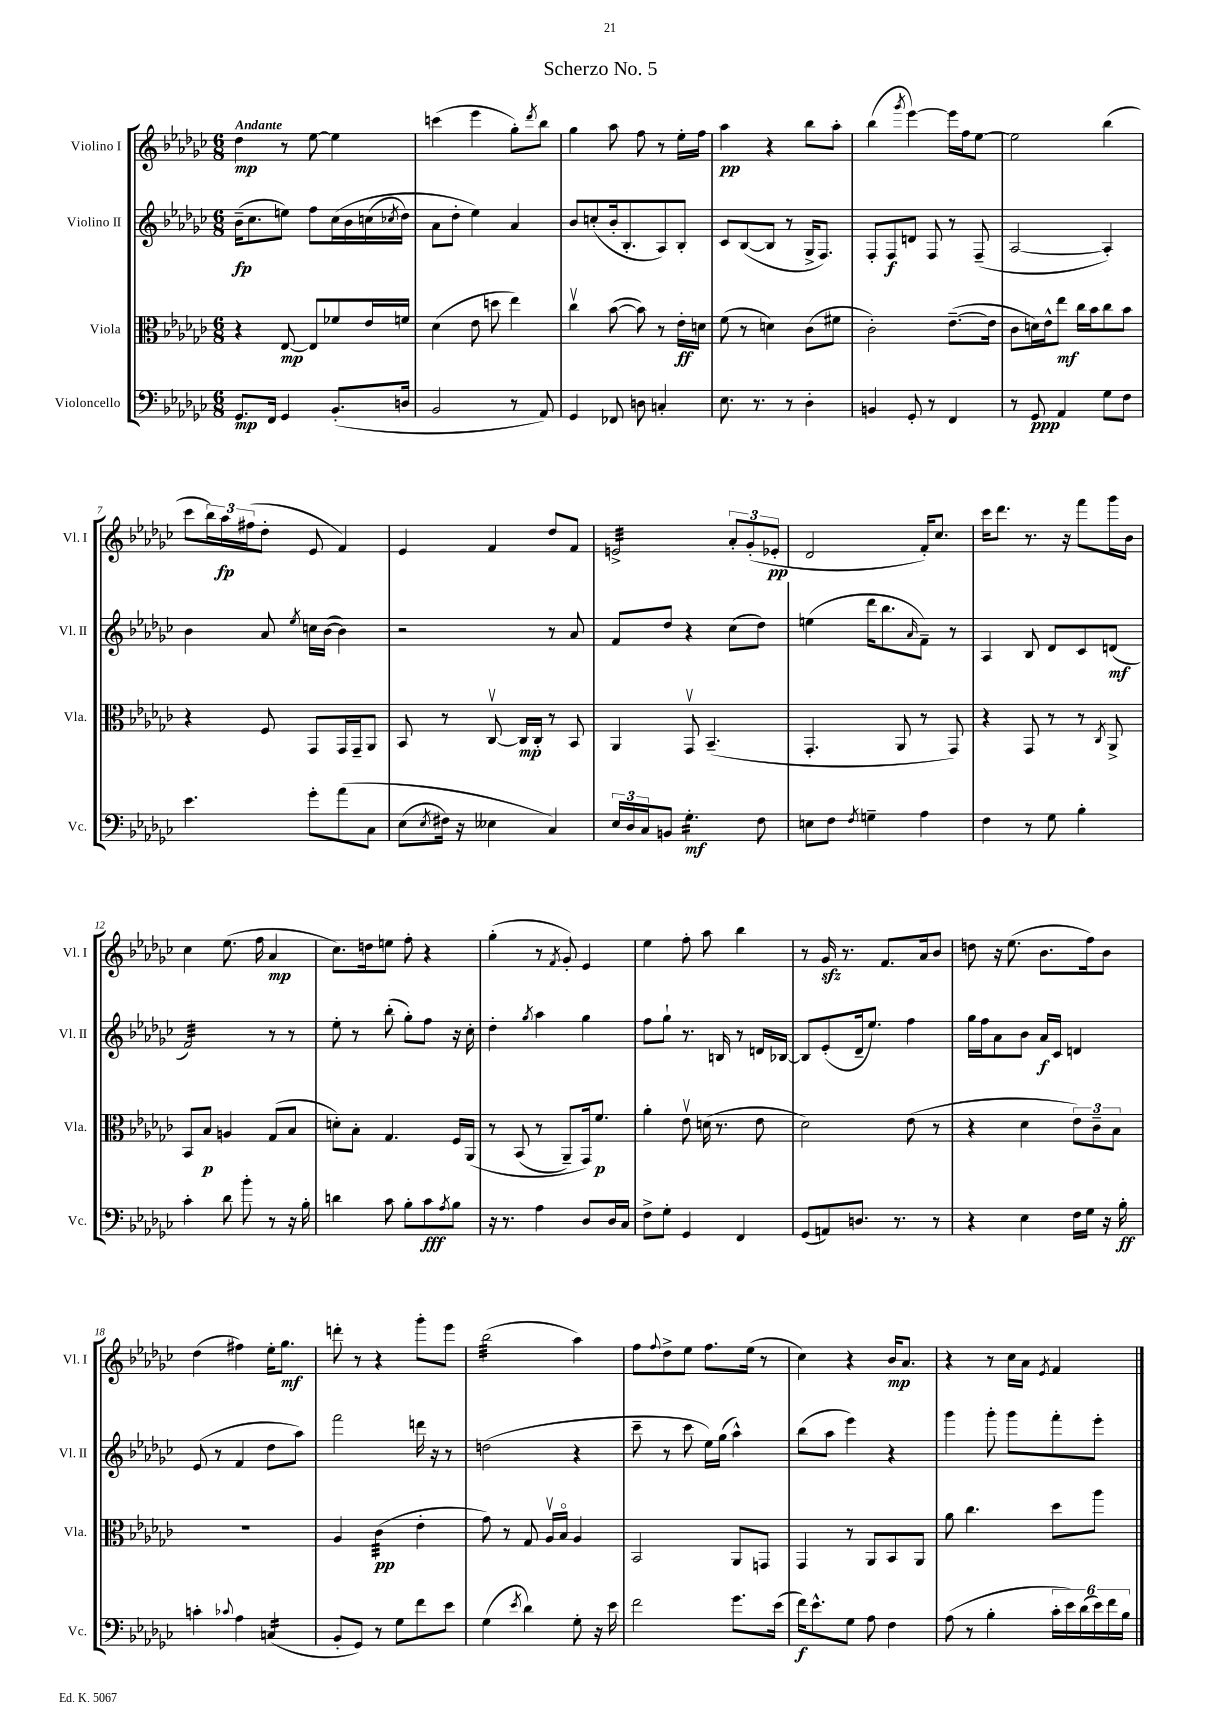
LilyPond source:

\header { title = "Scherzo No. 5" }
<<
\new StaffGroup <<
\new Staff = "s0" \with { instrumentName = "Violino I" shortInstrumentName = "Vl. I" } {
    \clef treble \key ges \major \numericTimeSignature \time 6/8 \tempo "Andante"
    des''4\mp r8 ees''8~ ees''4 |
    c'''4( ees'''4 ges''8-.) \acciaccatura { des'''8 } bes''8 |
    ges''4 aes''8 f''8 r8 ees''16-. f''16 |
    aes''4\pp r4 bes''8 aes''8-. |
    bes''4( \acciaccatura { ges'''8 } ees'''4~) ees'''16 f''16 ees''8~ |
    ees''2 bes''4( |
    ces'''8 \tuplet 3/2 { bes''16) aes''16\fp fis''16( } des''8-. ees'8 f'4) |
    ees'4 f'4 des''8 f'8 |
    e'2:32-> \tuplet 3/2 { aes'8-. ges'8-.( ees'8-.\pp } |
    des'2 f'16-.) ces''8. |
    ces'''16 des'''8. r8. r16 f'''8 ges'''16 bes'16 |
    ces''4 ees''8.( f''16 aes'4\mp |
    ces''8.) d''16 e''8 f''8-. r4 |
    ges''4-.( r8 \acciaccatura { f'8 } ges'8-.) ees'4 |
    ees''4 f''8-. aes''8 bes''4 |
    r8 ges'16\sfz r8. f'8. aes'16 bes'8 |
    d''8 r16 ees''8.( bes'8. f''16) bes'8 |
    des''4( fis''4) ees''16-. ges''8.\mf |
    d'''8-. r8 r4 ges'''8-. ees'''8 |
    bes''2:32( aes''4) |
    f''8 \appoggiatura { f''8 } des''8-> ees''8 f''8. ees''16( r8 |
    ces''4) r4 bes'16\mp aes'8. |
    r4 r8 ces''16 aes'16 \acciaccatura { ees'8 } f'4 \bar "|." |
}
\new Staff = "s1" \with { instrumentName = "Violino II" shortInstrumentName = "Vl. II" } {
    \clef treble \key ges \major \numericTimeSignature \time 6/8
    bes'16--\fp( ces''8. e''8) f''8 ces''16\( bes'16 c''16( \acciaccatura { ces''8 } des''16) |
    aes'8 des''8-. ees''4\) aes'4 |
    bes'8 c''8-.( bes'16-. bes8.-. aes8) bes8-. |
    ces'8 bes8~( bes8 r8 ges16-> f8.) |
    f8-. f8\f d'8 f8 r8 f8--( |
    aes2~ aes4-.) |
    bes'4 aes'8 \acciaccatura { ees''8 } c''16 bes'16~( bes'4) |
    r2 r8 aes'8 |
    f'8 des''8 r4 ces''8( des''8) |
    e''4( des'''16 bes''8. \grace { aes'16 } f'8--) r8 |
    aes4 bes8 des'8 ces'8 d'8\mf( |
    f'2:32) r8 r8 |
    ees''8-. r8 bes''8-.( ges''8-.) f''8 r16 ces''16-. |
    des''4-. \acciaccatura { ges''8 } aes''4 ges''4 |
    f''8 ges''8-! r8. b16 r8 d'16 bes16~ |
    bes8 ees'8-.( des'16-- ees''8.) f''4 |
    ges''16 f''16 aes'8 bes'8 aes'16\f ces'16 d'4 |
    ees'8( r8 f'4 des''8 aes''8) |
    f'''2 d'''16 r16 r8 |
    d''2( r4 |
    ces'''8-- r8 ces'''8 ees''16) ges''16( aes''4-^) |
    bes''8( aes''8 ees'''4) r4 |
    ges'''4 ges'''8-. ges'''8 f'''8-. ees'''8-. \bar "|." |
}
\new Staff = "s2" \with { instrumentName = "Viola" shortInstrumentName = "Vla." } {
    \clef alto \key ges \major \numericTimeSignature \time 6/8
    r4 ees8~\mp ees8 fes'8 ees'16 f'16 |
    des'4( ees'8 d''8 ees''4) |
    ces''4\upbow bes'8~( bes'8) r8 ees'16-.\ff d'16 |
    f'8( r8 d'4) ces'8( fis'8 |
    ces'2-.) ees'8.~--( ees'16 |
    ces'8 d'16) ees'16-^ ees''8\mf ces''16 bes'16 ces''8 bes'8 |
    r4 f8 ges,8 ges,16 ges,16-- aes,8 |
    bes,8 r8 ces8~\upbow ces16\mp ces16-. r8 bes,8 |
    aes,4 ges,8\upbow bes,4.--( |
    ges,4.-. aes,8 r8 ges,8) |
    r4 ges,8 r8 r8 \acciaccatura { ces8 } aes,8-> |
    bes,8 bes8\p a4 ges8( bes8 |
    d'8-.) bes8-. ges4. f16 aes,16\( |
    r8 bes,8( r8 aes,8--) ges,16\) f'8.\p |
    aes'4-. ees'8\upbow d'16( r8. ees'8 |
    des'2) ees'8( r8 |
    r4 des'4 \tuplet 3/2 { ees'8) ces'8-- bes8 } |
    R2. |
    aes4 ces'4:32\pp( ees'4-. |
    ges'8) r8 ges8 aes16\upbow bes16\flageolet aes4 |
    bes,2 aes,8 g,8 |
    ges,4 r8 aes,8 bes,8 aes,8 |
    aes'8 ces''4. des''8 aes''8 \bar "|." |
}
\new Staff = "s3" \with { instrumentName = "Violoncello" shortInstrumentName = "Vc." } {
    \clef bass \key ges \major \numericTimeSignature \time 6/8
    ges,8.\mp f,16 ges,4 bes,8.-.( d16 |
    bes,2 r8 aes,8) |
    ges,4 fes,8 d8 c4-. |
    ees8. r8. r8 des4-. |
    b,4 ges,8-. r8 f,4 |
    r8 ges,8\ppp aes,4 ges8 f8 |
    ees'4. ges'8-. aes'8\( ces8 |
    ees8( \acciaccatura { ees8 } fis16) r16 eeses4 ces4\) |
    \tuplet 3/2 { ees16 des16 ces16 } b,8 ges4.:16-.\mf f8 |
    e8 f8 \acciaccatura { f8 } g4-- aes4 |
    f4 r8 ges8 bes4-. |
    ces'4-. des'8 bes'8-. r8 r16 bes16-. |
    d'4 ces'8 bes8-. ces'8\fff \acciaccatura { aes8 } bes8 |
    r16 r8. aes4 des8 des16 ces16 |
    f8-> ges8-. ges,4 f,4 |
    ges,8( a,8) d8. r8. r8 |
    r4 ees4 f16 ges16 r16 bes16-.\ff |
    c'4-. \appoggiatura { ces'8 } aes4 c4:16( |
    bes,8-. ges,8) r8 ges8 f'8 ees'8 |
    ges4( \acciaccatura { ees'8 } des'4) ges8-. r16 ees'16 |
    f'2 ges'8. ees'16( |
    f'16\f) ees'8.-^ ges8 aes8 f4 |
    aes8( r8 bes4-. \tuplet 6/4 { ces'16-. ees'16) des'16( ees'16) f'16 bes16 } \bar "|." |
}
>>
>>
